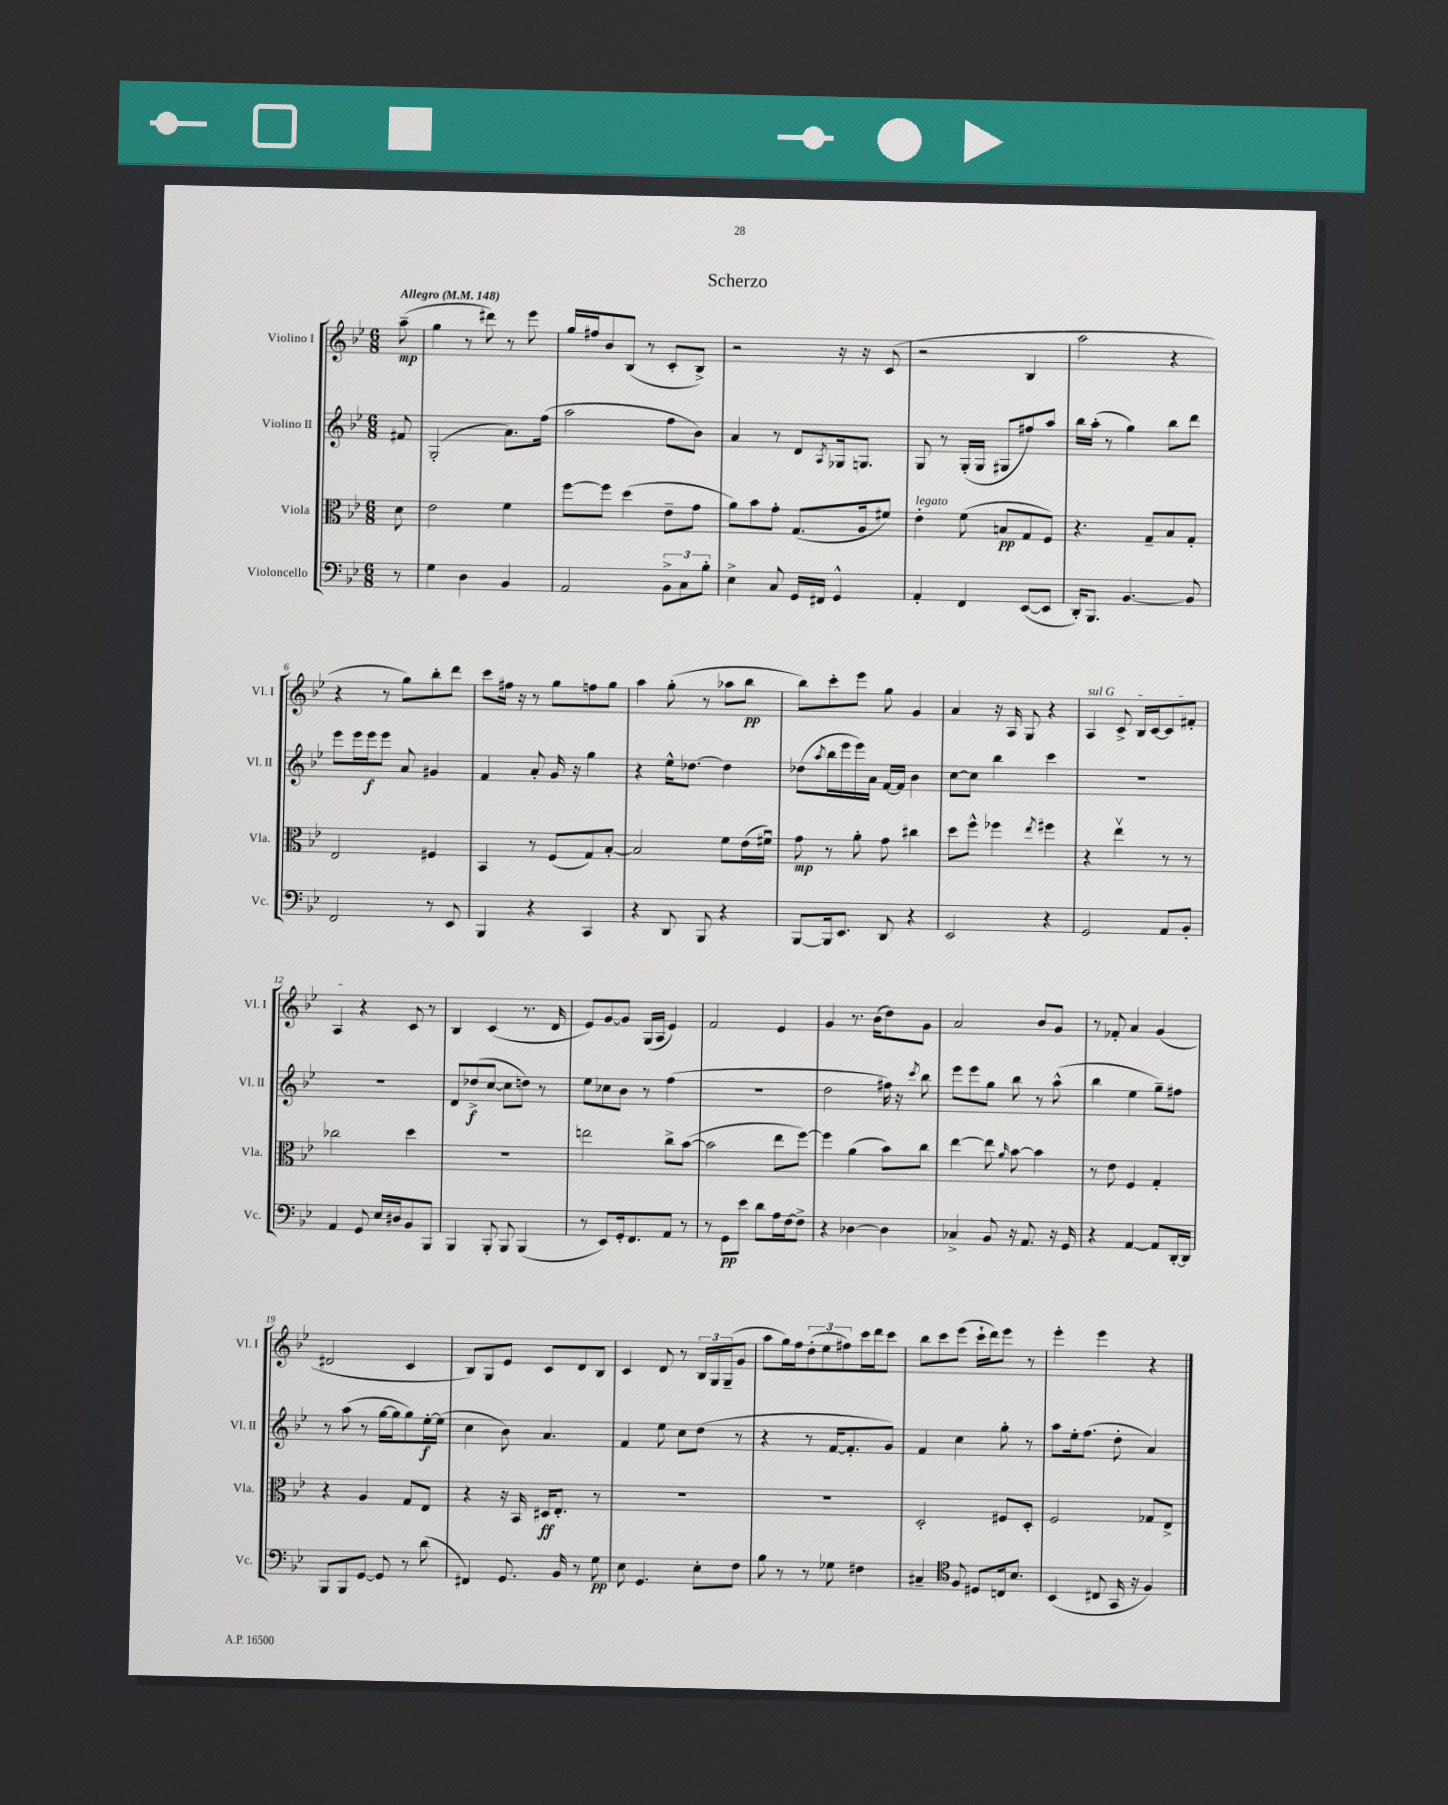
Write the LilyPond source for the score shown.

\header { title = "Scherzo" }
<<
\new StaffGroup <<
\new Staff = "s0" \with { instrumentName = "Violino I" shortInstrumentName = "Vl. I" } {
    \clef treble \key bes \major \numericTimeSignature \time 6/8 \partial 8 \tempo "Allegro" 4 = 148
    a''8--\mp( |
    g''4 r8 dis'''8) r8 ees'''8 |
    g''16 fis''16 bes'8 bes8( r8 c'8-. bes8->) |
    r2 r16 r16 c'8( |
    r2 bes4 |
    a''2 r4 |
    r4 r8 g''8) bes''8-. d'''8 |
    c'''8 fis''16 r16 r8 g''8 f''8 g''8 |
    a''4 g''8-.( r8 aes''8 bes''8\pp |
    bes''8) c'''8-. ees'''8 g''8 g'4 |
    a'4 r16 a16 g8 r4 |
    \once \override TextSpanner.bound-details.left.text = \markup { \italic "sul G" } a4\startTextSpan c'8-> bes16 c'16~ c'8 fis'8-. |
    a4\stopTextSpan r4 c'8 r8 |
    bes4 c'4( r8. d'16 |
    ees'8) g'8~ g'8 g16( a16 ees'4) |
    f'2 ees'4 |
    g'4 r8. bes'16( d''8) g'8 |
    a'2 bes'8 g'8 |
    r8 fes'8-. a'4 g'4( |
    dis'2 c'4 |
    bes8) g8 ees'8 c'8 d'8 bes8 |
    c'4 d'8 r8 \tuplet 3/2 { bes16 g16 g16--( } g'8 |
    a''8 g''16) f''16 \tuplet 3/2 { d''8-.( ees''8 fis''8) } c'''16 d'''16 c'''8 |
    bes''8 c'''8 ees'''8( c'''16-! d'''16) ees'''8 r8 |
    ees'''4-. ees'''4 r4 \bar "|." |
}
\new Staff = "s1" \with { instrumentName = "Violino II" shortInstrumentName = "Vl. II" } {
    \clef treble \key bes \major \numericTimeSignature \time 6/8 \partial 8
    fis'8 |
    g2-.( a'8.) f''16( |
    a''2 f''8 bes'8) |
    a'4 r8 d'8 \acciaccatura { a8 } ges16 g8. |
    g8 r8 g16-.( g16 gis8 fis''8) a''8 |
    bes''16 a''16-.( r8 g''4) bes''8 d'''8 |
    ees'''8 ees'''16 ees'''16\f ees'''8 a'8 gis'4 |
    f'4 a'8-. g'16 r16 g''4 |
    r4 ees''16-^ des''8.~ des''4 |
    des''8( \acciaccatura { a''8 } bes''16 ees'''16 ees'''16) a'16 f'16~ f'16 bes'4 |
    c''8~ c''8 bes''4 c'''4 |
    R2. |
    R2. |
    d'8 des''8->\f( c''8~ c''8 d''8) r8 |
    ees''8 ces''8 bes'8 r8 f''4( |
    R2. |
    d''2 fis''16) r16 \acciaccatura { c'''8 } bes''8 |
    ees'''8 ees'''8 g''8 bes''8 r8 a''8-^( |
    bes''4 ees''4 g''8--) fis''8 |
    r8 a''8( r8 g''16~ g''16 g''8) ees''16~-.\f ees''16( |
    c''4 bes'8) a'4. |
    f'4 ees''8 c''8 d''8( r8 |
    r4 r8 f'16~ f'8.-. g'8) |
    f'4 c''4 g''8-. r8 |
    a''8 ees''16-. f''8.( d''8-. a'4) \bar "|." |
}
\new Staff = "s2" \with { instrumentName = "Viola" shortInstrumentName = "Vla." } {
    \clef alto \key bes \major \numericTimeSignature \time 6/8 \partial 8
    d'8 |
    ees'2 f'4 |
    f''8~ f''8 d''4( ees'8-- g'8 |
    a'8) bes'8 g'8-. g8.( a16 fis'8) |
    ees'4-.^\markup { \italic "legato" } f'8( b8\pp g8 f8) |
    r4. g8-- bes8 g8-. |
    ees2 fis4 |
    bes,4 r8 f8( g8) bes8~-. |
    bes2 f'8 ees'16( fis'16\downbow) |
    g'8\mp r8 a'8-. g'8 cis''4 |
    d''8 f''8-^ fes''4 \acciaccatura { ees''8 } fis''4 |
    r4 ees''4\upbow r8 r8 |
    ces''2 d''4 |
    R2. |
    e''2 c''8-> bes'8~( |
    bes'2 ees''8 f''8~) |
    f''4 a'4( bes'8) c''8 |
    ees''4~ ees''8 \grace { a'16 } bes'8~ bes'4 |
    r8 ees'8 f4 g4-. |
    r4 a4 g8 ees8 |
    r4 r16 bes,16 dis16\ff ees8.-. r8 |
    R2. |
    R2. |
    d2-. fis8 d8-. |
    f2 ges8 ees8-> \bar "|." |
}
\new Staff = "s3" \with { instrumentName = "Violoncello" shortInstrumentName = "Vc." } {
    \clef bass \key bes \major \numericTimeSignature \time 6/8 \partial 8
    r8 |
    g4 d4 bes,4 |
    a,2 \tuplet 3/2 { bes,8-> c8 bes8-. } |
    ees4-> c8 g,16 fis,16 g,4-^ |
    a,4-. f,4 ees,8~( ees,8 |
    d,16-.) bes,,8. bes,4.~ bes,8 |
    f,2 r8 ees,8 |
    bes,,4 r4 c,4 |
    r4 d,8 bes,,8 r4 |
    bes,,8~ bes,,16 ees,8. d,8 r4 |
    ees,2 r4 |
    g,2 a,8 bes,8-. |
    a,4 g,8 ees16 dis16 bes,8 bes,,8 |
    bes,,4 bes,,8-. bes,,8 bes,,4( |
    r8 ees,8) g,16-. f,8. a,8 r8 |
    r8 g,8\pp ees'8 d'8 a16 f16~ f8-> |
    r4 des4~ des4 |
    ces4-> bes,8 r16 a,8. r16 g,16 |
    r4 a,4~ a,8 d,16~-. d,16 |
    bes,,8 bes,,8 g,8~ g,8 r8 d'8( |
    fis,4) g,8. bes,16 r8 g8\pp |
    ees8 g,4. ees8-. f8 |
    bes8 r8 r8 ges8 fis4 |
    cis4-- \clef tenor f8 dis8 c16 bes8. |
    bes,4( cis8 g,16 r16 f4) \bar "|." |
}
>>
>>
